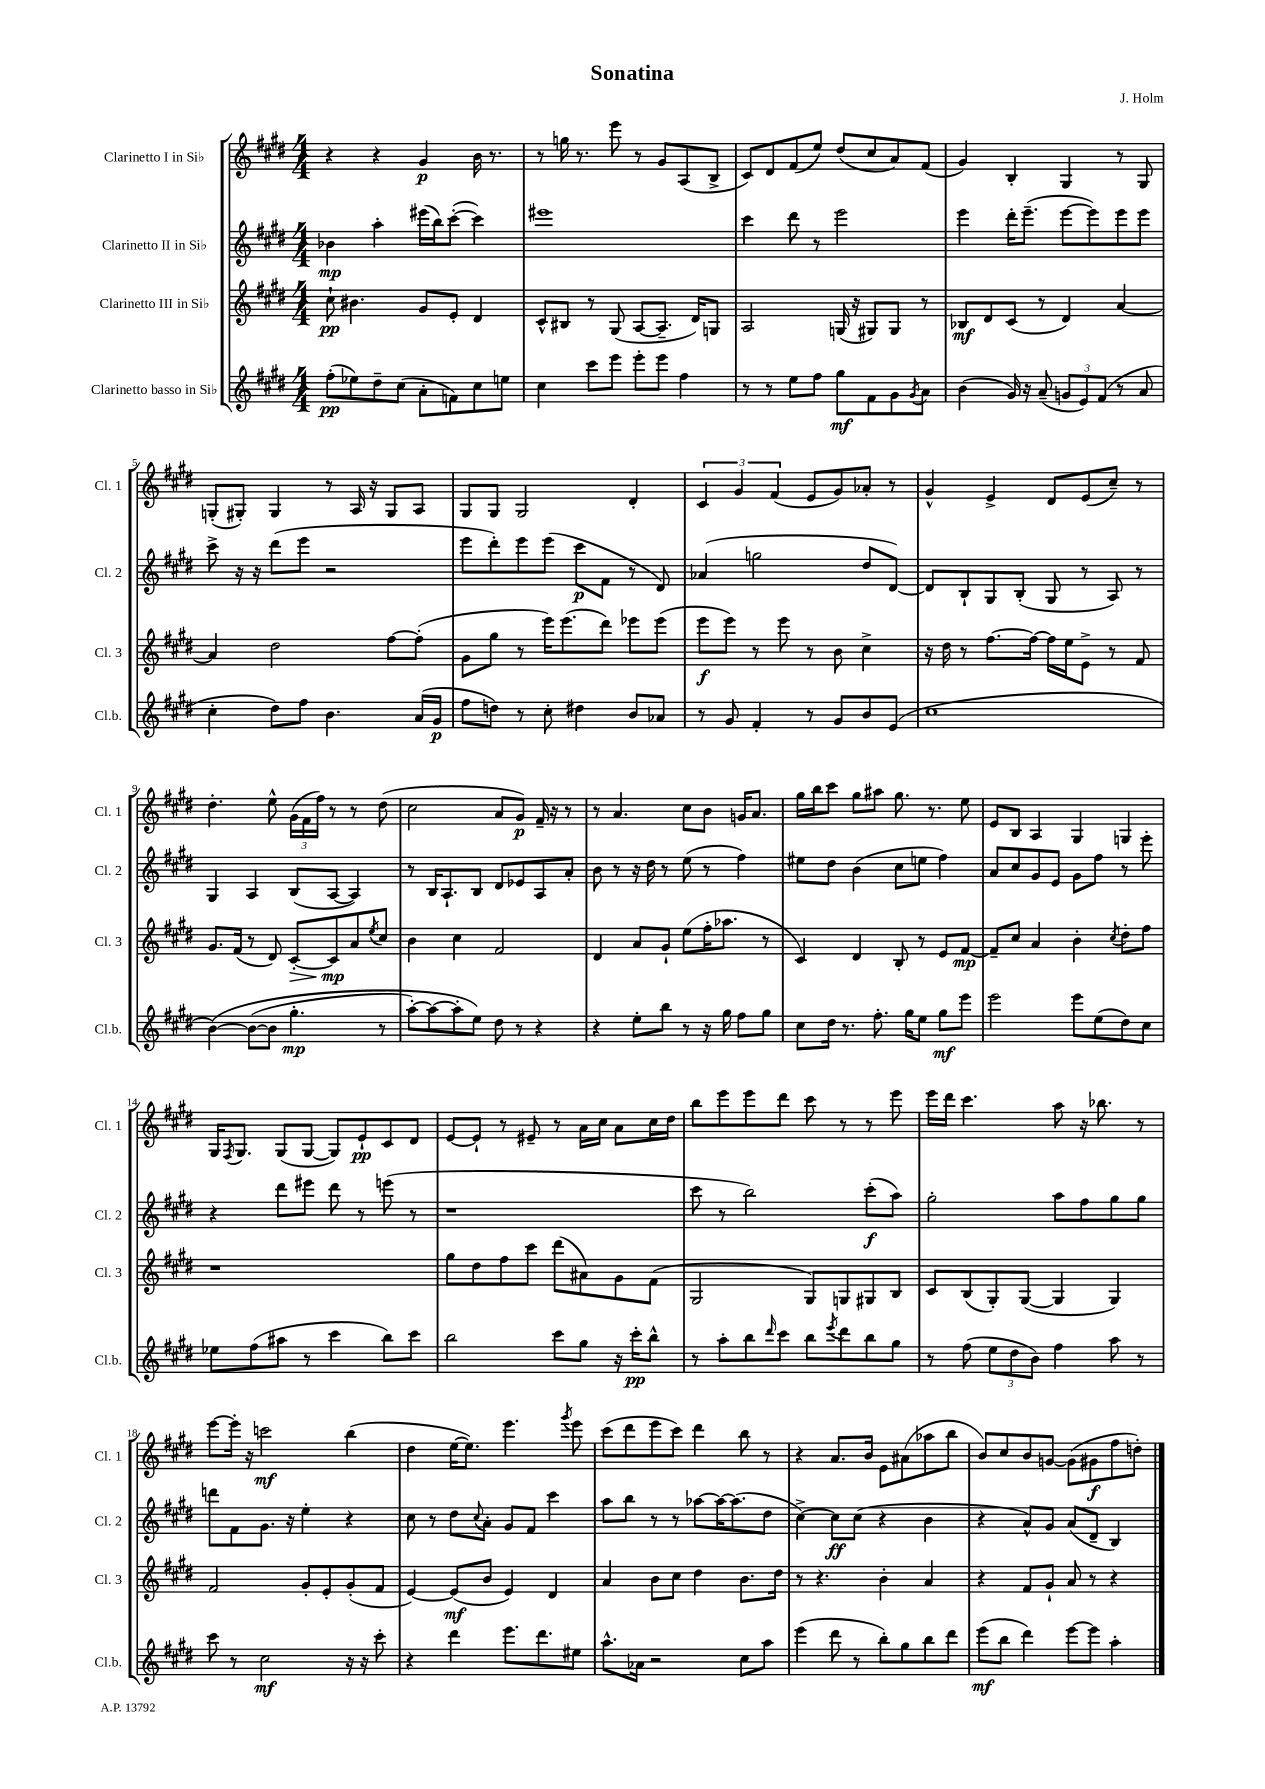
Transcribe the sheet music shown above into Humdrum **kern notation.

**kern	**dynam	**kern	**dynam	**kern	**dynam	**kern	**dynam
*part4	*part4	*part3	*part3	*part2	*part2	*part1	*part1
*staff4	*staff4	*staff3	*staff3	*staff2	*staff2	*staff1	*staff1
*I"Clarinetto basso in Si♭	*	*I"Clarinetto III in Si♭	*	*I"Clarinetto II in Si♭	*	*I"Clarinetto I in Si♭	*
*I'Cl.b.	*	*I'Cl. 3	*	*I'Cl. 2	*	*I'Cl. 1	*
*clefG2	*	*clefG2	*	*clefG2	*	*clefG2	*
*k[f#c#g#d#]	*	*k[f#c#g#d#]	*	*k[f#c#g#d#]	*	*k[f#c#g#d#]	*
*M4/4	*	*M4/4	*	*M4/4	*	*M4/4	*
=1	=1	=1	=1	=1	=1	=1	=1
(8ff#'\L	pp	8cc#`\	pp	4b-X\	mp	4r	.
8ee-X\)	.	4.b#X\	.	.	.	.	.
8dd#~\	.	.	.	4aa'\	.	4r	.
(8cc#\J	.	.	.	.	.	.	.
8a'\L	.	8g#/L	.	(16eee#X\LL	.	4g#/	p
.	.	.	.	16bb\J)	.	.	.
8fn\)	.	8e'/J	.	([8ccc#'\J	.	.	.
8cc#\	.	4d#/	.	4ccc#\])	.	16b\	.
.	.	.	.	.	.	8.r	.
8een\J	.	.	.	.	.	.	.
=2	=2	=2	=2	=2	=2	=2	=2
4cc#\	.	8c#^^/L	.	1eee#X	.	8r	.
.	.	8B#X/J	.	.	.	16ggn\	.
.	.	.	.	.	.	8.r	.
8ccc#\L	.	8r	.	.	.	.	.
8eee\J	.	(8G#/	.	.	.	8eee\	.
8eee'\L	.	[8A/L	.	.	.	8r	.
8eee\J	.	8.A~/J]	.	.	.	8g#/L	.
4ff#\	.	.	.	.	.	(8A/	.
.	.	16d#/KL)	.	.	.	.	.
.	.	8Gn/J	.	.	.	8B^/J	.
=3	=3	=3	=3	=3	=3	=3	=3
8r	.	2A/	.	4ccc#\	.	8c#/L)	.
8r	.	.	.	.	.	8d#/	.
8ee\L	.	.	.	8ddd#\	.	(8f#/	.
8ff#\J	.	.	.	8r	.	8ee/J)	.
8gg#\L	mf	(16Gn/	.	2eee\	.	(8dd#/L	.
.	.	16r	.	.	.	.	.
8f#\	.	8G#X/L)	.	.	.	8cc#/	.
8g#\	.	8G#/J	.	.	.	8a/)	.
8qg#/	.	.	.	.	.	.	.
8a\J	.	8r	.	.	.	(8f#/J	.
=4	=4	=4	=4	=4	=4	=4	=4
(4b\	.	8B-X/L	mf	4eee\	.	4g#/)	.
.	.	8d#/	.	.	.	.	.
16g#/)	.	(8c#/J	.	16ddd#'\KL	.	4B'/	.
16r	.	.	.	(8.eee~\J	.	.	.
(8a~/	.	8r	.	.	.	.	.
12gn/L	.	4d#/)	.	[8eee\L	.	4G#/	.
12e/)	.	.	.	.	.	.	.
.	.	.	.	8eee\])	.	.	.
(12f#/J	.	.	.	.	.	.	.
8r	.	[4a/	.	8eee\	.	8r	.
8a/	.	.	.	8eee\J	.	8G#/	.
!!LO:LB:g=z
=5	=5	=5	=5	=5	=5	=5	=5
4cc#'\	.	4a/]	.	8ccc#^\	.	(8Gn'/L	.
.	.	.	.	16r	.	8G#X'/J)	.
.	.	.	.	16r	.	.	.
8dd#\L)	.	2dd#\	.	(8ddd#\L	.	4G#/	.
8ff#\J	.	.	.	8eee\J	.	.	.
4.b\	.	.	.	2r	.	8r	.
.	.	.	.	.	.	16A/	.
.	.	.	.	.	.	16r	.
.	.	[8ff#\L	.	.	.	8G#/L	.
(16a/LL	.	(8ff#'\J]	.	.	.	8A/J	.
16g#/JJ	p	.	.	.	.	.	.
=6	=6	=6	=6	=6	=6	=6	=6
8ff#\L	.	8g#\L	.	8eee\L	.	8G#/L	.
8ddn\J)	.	8gg#\J	.	8ddd#'\)	.	8G#/J	.
8r	.	8r	.	8eee\	.	2G#/	.
8cc#'\	.	16eee\KL)	.	(8eee\J	.	.	.
.	.	(8.eee\	.	.	.	.	.
4dd#X\	.	.	.	8ccc#\L	p	.	.
.	.	8ddd#\J)	.	8f#\J	.	.	.
8b/L	.	8eee-X\L	.	8r	.	4d#'/	.
8a-X/J	.	(8eee-\J	.	8d#/)	.	.	.
=7	=7	=7	=7	=7	=7	=7	=7
8r	.	8eee\L	f	(4a-X/	.	6c#/	.
8g#/	.	8eee\J)	.	.	.	.	.
.	.	.	.	.	.	6g#/	.
4f#'/	.	8r	.	2ggn\	.	.	.
.	.	.	.	.	.	(6f#/	.
.	.	8eee\	.	.	.	.	.
8r	.	8r	.	.	.	8e/L	.
8g#/L	.	8b\	.	.	.	8g#/)	.
8b/	.	4cc#^\	.	8dd#/L	.	8a-X'/J	.
(8e/J	.	.	.	[8d#/J)	.	8r	.
=8	=8	=8	=8	=8	=8	=8	=8
1cc#	.	16r	.	8d#/L]	.	4g#^^/	.
.	.	16dd#\	.	.	.	.	.
.	.	8r	.	8B`/	.	.	.
.	.	[8.ff#\L	.	8G#/	.	4e^/	.
.	.	.	.	(8B'/J	.	.	.
.	.	16ff#\Jk_	.	.	.	.	.
.	.	16ff#\LL]	.	8G#/	.	8d#/L	.
.	.	16ee\J	.	.	.	.	.
.	.	8e^\J	.	8r	.	(8e/	.
.	.	8r	.	8A/)	.	8cc#~/J)	.
.	.	8f#/	.	8r	.	8r	.
!!LO:LB:g=z
=9	=9	=9	=9	=9	=9	=9	=9
([4b\)	.	8.g#/L	.	4G#/	.	4.dd#'\	.
.	.	(16f#/Jk	.	.	.	.	.
(8b\L_	.	8r	.	4A/	.	.	.
8b\J]	.	8d#/)	.	.	.	8ee^^\	.
!	!	!	!LO:HP:b	!	!	!	!
4.gg#'\	mp	[8c#'/L	>	(8B/L	.	(24g#\LL	.
.	.	.	.	.	.	24f#\	.
.	.	.	.	.	.	24ff#\JJ)	.
.	.	8c#/]	mp	[8A/J	.	8r	.
.	.	8a/	]	4A/])	.	8r	.
.	.	8qee/	.	.	.	.	.
8r	.	8cc#/J	.	.	.	(8dd#\	.
=10	=10	=10	=10	=10	=10	=10	=10
[8aa'\L)	.	4b\	.	8r	.	2cc#\	.
8aa\_	.	.	.	16B/KL	.	.	.
.	.	.	.	8.A`/	.	.	.
8aa'\]	.	4cc#\	.	.	.	.	.
8ee\J)	.	.	.	8B/J	.	.	.
8dd#\	.	2f#/	.	8d#/L	.	8a/L	.
8r	.	.	.	8e-X/	.	8g#/J)	p
4r	.	.	.	8A/	.	16f#~/	.
.	.	.	.	.	.	16r	.
.	.	.	.	8a'/J	.	8r	.
=11	=11	=11	=11	=11	=11	=11	=11
4r	.	4d#/	.	8b\	.	8r	.
.	.	.	.	8r	.	4.a/	.
8ee'\L	.	8a/L	.	16r	.	.	.
.	.	.	.	16dd#\	.	.	.
8bb\J	.	8g#`/J	.	8r	.	.	.
8r	.	(8ee\L	.	(8ee\	.	8cc#\L	.
16r	.	16ff#'\K	.	8r	.	8b\J	.
16gg#\	.	8.aa-X\J	.	.	.	.	.
8ff#\L	.	.	.	4ff#\)	.	16gn/KL	.
.	.	.	.	.	.	8.a/J	.
8gg#\J	.	8r	.	.	.	.	.
=12	=12	=12	=12	=12	=12	=12	=12
8cc#\L	.	4c#/)	.	8ee#X\L	.	16gg#\LL	.
.	.	.	.	.	.	16bb\J	.
16dd#\Jk	.	.	.	8dd#\J	.	8ccc#\J	.
8.r	.	.	.	.	.	.	.
.	.	4d#/	.	(4b\	.	8gg#\L	.
8.ff#'\	.	.	.	.	.	8aa#X\J	.
.	.	8B'/	.	8cc#\L	.	8.gg#\	.
16gg#\KL	.	.	.	.	.	.	.
8ee\J	.	8r	.	8een\J	.	.	.
.	.	.	.	.	.	8.r	.
8gg#\L	mf	8e/L	.	4ff#\)	.	.	.
8eee\J	.	[8f#/J	mp	.	.	8ee\	.
=13	=13	=13	=13	=13	=13	=13	=13
2eee\	.	8f#~/L]	.	8a/L	.	8e/L	.
.	.	8cc#/J	.	8cc#/	.	8B/J	.
.	.	4a/	.	8g#/	.	4A/	.
.	.	.	.	8e/J	.	.	.
8eee\L	.	4b'\	.	8g#\L	.	4G#/	.
(8ee\	.	.	.	8ff#\J	.	.	.
.	.	8qcc#/	.	.	.	.	.
8dd#\)	.	8dd#'\L	.	8r	.	4Gn/	.
8cc#\J	.	8ff#\J	.	8eee'\	.	.	.
!!LO:LB:g=z
=14	=14	=14	=14	=14	=14	=14	=14
8ee-X\L	.	1r	.	4r	.	16G#/KL	.
.	.	.	.	.	.	8qF#/	.
.	.	.	.	.	.	8.G#/J	.
(8ff#\	.	.	.	.	.	.	.
8aa#X\J	.	.	.	8ddd#\L	.	(8G#/L	.
8r	.	.	.	8eee#X\J	.	[8G#/J	.
4ccc#\	.	.	.	8ddd#\	.	8G#/L])	.
.	.	.	.	8r	.	8e`/	pp
8bb\L)	.	.	.	(8eeen\	.	8c#/	.
8ccc#\J	.	.	.	8r	.	8d#/J	.
=15	=15	=15	=15	=15	=15	=15	=15
2bb\	.	8gg#\L	.	1r	.	[8e/L	.
.	.	8dd#\	.	.	.	8e`/J]	.
.	.	8ff#\	.	.	.	8r	.
.	.	8ccc#\J	.	.	.	8e#X~/	.
8ccc#\L	.	(8ddd#\L	.	.	.	8r	.
8gg#\J	.	8a#X\)	.	.	.	16a\LL	.
.	.	.	.	.	.	16cc#\JJ	.
16r	.	8g#\	.	.	.	8a\L	.
16ccc#'\KL	pp	.	.	.	.	.	.
8bb^^\J	.	(8f#\J	.	.	.	16cc#\L	.
.	.	.	.	.	.	16dd#\JJ	.
=16	=16	=16	=16	=16	=16	=16	=16
8r	.	2G#/	.	8ccc#\	.	8bb\L	.
8aa'\L	.	.	.	8r	.	8eee\	.
8bb\	.	.	.	2bb\)	.	8eee\	.
16qqddd#/	.	.	.	.	.	.	.
8ccc#\J	.	.	.	.	.	8ddd#\J	.
8bb\L	.	8G#/L)	.	.	.	8ccc#\	.
8qeee/	.	.	.	.	.	.	.
8ddd#\	.	8Gn/	.	.	.	8r	.
8bb\	.	8G#X/	.	(8ccc#'\L	f	8r	.
8gg#\J	.	8B/J	.	8aa\J)	.	8eee\	.
=17	=17	=17	=17	=17	=17	=17	=17
8r	.	8c#/L	.	2gg#'\	.	16eee\LL	.
.	.	.	.	.	.	16ddd#\JJ	.
(8ff#\	.	(8B/	.	.	.	4.ccc#\	.
12ee\L	.	8G#'/)	.	.	.	.	.
12dd#\	.	.	.	.	.	.	.
.	.	([8G#/J	.	.	.	.	.
12b\J)	.	.	.	.	.	.	.
4ff#\	.	4G#/]	.	8aa\L	.	8aa\	.
.	.	.	.	8ff#\	.	16r	.
.	.	.	.	.	.	8.bb-X\	.
8aa\	.	4G#/)	.	8gg#\	.	.	.
8r	.	.	.	8gg#\J	.	8r	.
!!LO:LB:g=z
=18	=18	=18	=18	=18	=18	=18	=18
8ccc#\	.	2f#/	.	8dddn\L	.	[8eee\L	.
8r	.	.	.	8f#\	.	16eee'\Jk]	.
.	.	.	.	.	.	16r	.
2cc#\	mf	.	.	8.g#\J	.	2cccn\	mf
.	.	.	.	16r	.	.	.
.	.	8g#'/L	.	4ee'\	.	.	.
.	.	8e'/	.	.	.	.	.
16r	.	(8g#'/	.	4r	.	(4bb\	.
16r	.	.	.	.	.	.	.
8ccc#'\	.	8f#/J	.	.	.	.	.
=19	=19	=19	=19	=19	=19	=19	=19
4r	.	[4e/)	.	8cc#\	.	4dd#\	.
.	.	.	.	8r	.	.	.
4ddd#\	.	(8e/L]	mf	8dd#\L	.	[16ee\KL	.
.	.	.	.	.	.	8.ee\J])	.
.	.	.	.	8qqcc#/	.	.	.
.	.	8b/J	.	8a'\J	.	.	.
8.eee\L	.	4e/)	.	8g#/L	.	4.eee\	.
.	.	.	.	8f#/J	.	.	.
8.ddd#\	.	.	.	.	.	.	.
.	.	4d#/	.	4ccc#\	.	.	.
.	.	.	.	.	.	8qggg#/	.
8ee#X\J	.	.	.	.	.	8eee\	.
=20	=20	=20	=20	=20	=20	=20	=20
8.aa^^\L	.	4a/	.	8aa\L	.	(8ccc#\L	.
.	.	.	.	8bb\J	.	8ddd#\	.
16a-X\Jk	.	.	.	.	.	.	.
2r	.	8b\L	.	8r	.	8eee\	.
.	.	8cc#\J	.	8r	.	8ccc#\J)	.
.	.	4dd#\	.	[8aa-X\L	.	4ddd#\	.
.	.	.	.	16aa-\K_	.	.	.
.	.	.	.	(8.aa-\]	.	.	.
8cc#\L	.	8.b\L	.	.	.	8bb\	.
8aa\J	.	.	.	8dd#\J	.	8r	.
.	.	16dd#\Jk	.	.	.	.	.
=21	=21	=21	=21	=21	=21	=21	=21
(4eee\	.	8r	.	[4cc#^\)	.	4r	.
.	.	4.r	.	.	.	.	.
8ddd#\	.	.	.	8cc#\L]	ff	8.a/L	.
8r	.	.	.	(8cc#\J	.	.	.
.	.	.	.	.	.	16b/Jk	.
8bb'\L)	.	4b'\	.	4r	.	8e\L	.
8gg#\	.	.	.	.	.	(8a#X\	.
8bb\	.	4a/	.	4b\	.	8aa-X\	.
8ddd#\J	.	.	.	.	.	8bb\J	.
=22	=22	=22	=22	=22	=22	=22	=22
(8eee\L	mf	4r	.	4r	.	8b/L)	.
8bb\J	.	.	.	.	.	8cc#/	.
4ddd#\)	.	8f#/L	.	8a^^/L)	.	8b/	.
.	.	8g#`/J	.	8g#/J	.	[8gn/J	.
[8eee\L	.	8a/	.	(8a/L	.	(8g\L]	.
8eee\J]	.	8r	.	8d#~/J	.	8g#X\	f
4aa'\	.	4r	.	4B/)	.	8ff#\	.
.	.	.	.	.	.	8ddn'\J)	.
==	==	==	==	==	==	==	==
*-	*-	*-	*-	*-	*-	*-	*-
